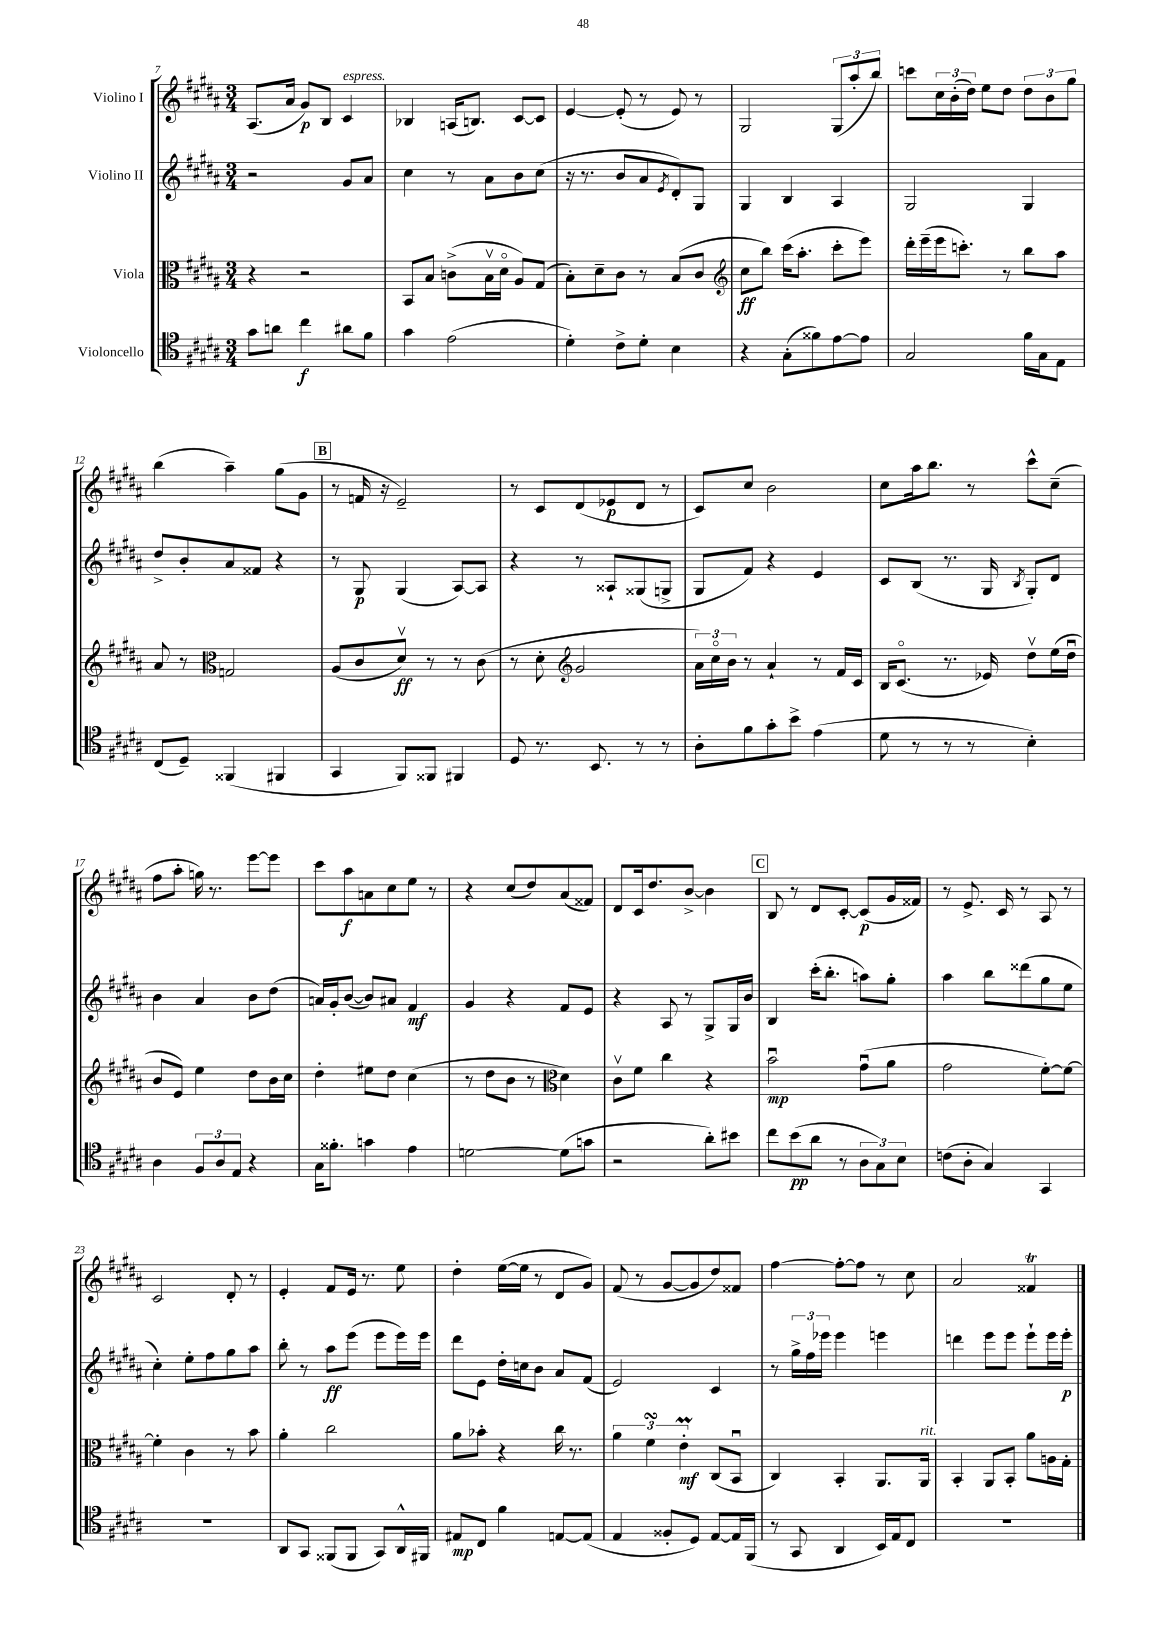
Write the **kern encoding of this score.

**kern	**kern	**kern	**kern
*staff4	*staff3	*staff2	*staff1
*clefC4	*clefC3	*clefG2	*clefG2
*k[f#c#g#d#a#]	*k[f#c#g#d#a#]	*k[f#c#g#d#a#]	*k[f#c#g#d#a#]
*M3/4	*M3/4	*M3/4	*M3/4
8g#	4r	2r	(8.A#
8a	.	.	.
.	.	.	16a#
4cc#	2r	.	8g#)
.	.	.	8B
8a#	.	8g#	4c#
8f#	.	8a#	.
=	=	=	=
4g#	8BB	4cc#	4B-
.	8B	.	.
(2e	(8c^	8r	(16A
.	.	.	8.B)
.	16Bv	8a#	.
.	16d#o	.	.
.	8A#)	8b	[8c#
.	(8G#	(8cc#	8c#]
=	=	=	=
4d#')	8B')	16r	[4e
.	.	8.r	.
.	8d#~	.	.
8c#^	8c#	8b	(8e']
8d#'	8r	8a#	8r
.	.	8qe	.
4B	(8B	8d#')	8e)
.	8c#	8G#	8r
=	=	=	=
*	*clefG2	*	*
4r	8cc#	4G#	2G#
.	8bb)	.	.
(8G#'	(16ccc#	4B	.
.	8.aa#'	.	.
8f##)	.	.	.
[8e	8ccc#'	4A#	(12G#
.	.	.	12aa#'
8e]	8eee)	.	.
.	.	.	12bb)
=	=	=	=
2G#	16ddd#'	2G#	8ccc
.	(16eee~	.	.
.	16eee	.	24cc#
.	.	.	(24b'
.	8.ccc')	.	.
.	.	.	24dd#)
.	.	.	8ee
.	8r	.	8dd#
16f#	8bb	4G#	12dd#
16G#	.	.	.
.	.	.	12b
8E	8aa#	.	.
.	.	.	12gg#
=	=	=	=
(8C#	8a#	8dd#^	(4bb
8D#~)	8r	8b'	.
*	*clefC3	*	*
(4FF##	2G	8a#	4aa#~)
.	.	8f##	.
4FF#	.	4r	(8gg#
.	.	.	8g#
=	=	=	=
4GG#	(8A#	8r	8r
.	8c#	8G#	16f
.	.	.	16r
8FF#)	8d#v)	(4G#	2e~)
8FF##	8r	.	.
4FF#	8r	[8A#)	.
.	(8c#	8A#]	.
=	=	=	=
8D#	8r	4r	8r
8.r	8d#'	.	8c#
*	*clefG2	*	*
.	2g#	8r	(8d#
8.BB	.	.	.
.	.	8A##`	8e-
8r	.	(8G##	8d#
8r	.	8G^	8r
=	=	=	=
8A#'	24a#)	8G#	8c#)
.	24cc#o	.	.
.	24b	.	.
8f#	8r	8f#)	8cc#
8g#'	4a#`	4r	2b
8b^	.	.	.
(4e	8r	4e	.
.	16f#	.	.
.	16c#	.	.
=	=	=	=
8d#	16B	8c#	8cc#
.	(8.c#o	.	.
8r	.	(8B	16aa#
.	.	.	8.bb
8r	8.r	8.r	.
8r	.	.	8r
.	16e-)	16G#	.
.	.	8qB	.
4B')	8dd#v	8G#')	8ccc#^^
.	(16ee	8d#	(8cc#~
.	16dd#u	.	.
=	=	=	=
4A#	8b	4b	8ff#
.	8e)	.	8aa#'
12F#	4ee	4a#	16gg)
.	.	.	8.r
12A#	.	.	.
12E	.	.	.
4r	8dd#	8b	[8eee
.	16b	(8dd#	8eee]
.	16cc#	.	.
=	=	=	=
16G#	4dd#'	16a)	8ccc#
8.f##'	.	16g#'	.
.	.	([8b	8aa#
4g	8ee#	8b])	8a
.	8dd#	8a#	8cc#
4e	(4cc#	4f#	8ee
.	.	.	8r
=	=	=	=
[2d	8r	4g#	4r
.	8dd#	.	.
.	8b	4r	(8cc#
.	8r	.	8dd#)
*	*clefC3	*	*
(8d]	4d#)	8f#	(8a#
8g	.	8e	8f##)
=	=	=	=
2r	8c#v	4r	8d#
.	8f#	.	16c#
.	.	.	8.dd#
.	4cc#	8A#	.
.	.	8r	[8b^
8a#')	4r	8G#^	4b]
8b#	.	16G#	.
.	.	16b	.
=	=	=	=
8cc#	2bu	4B	8B
(8b	.	.	8r
8a#	.	(16ccc#'	8d#
.	.	8.bb'	.
8r	.	.	[8c#'
12A#	(8g#u	8aa)	(8c#]
12G#)	.	.	.
.	8a#	8gg#'	16g#
12B	.	.	.
.	.	.	16f##)
=	=	=	=
(8c	2g#	4aa#	8r
8A#'	.	.	8.e^
4G#)	.	8bb	.
.	.	.	16c#
.	.	(8ddd##	8r
4GG#	[8f#')	8gg#	8A#
.	8f#_	8ee	8r
=	=	=	=
2.r	4f#']	4cc#')	2c#
.	4c#	8ee'	.
.	.	8ff#	.
.	8r	8gg#	8d#'
.	8b	8aa#	8r
=	=	=	=
8AA#	4a#'	8bb'	4e'
8GG#	.	8r	.
(8FF##	2cc#	8aa#	8f#
8FF##	.	(8eee	16e
.	.	.	8.r
8GG#)	.	8eee	.
16AA#^^	.	16eee)	8ee
16FF#	.	16eee	.
=	=	=	=
8E#	8a#	8ddd#	4dd#'
8C#	8b-'	8e	.
4f#	4r	16dd#'	([16ee
.	.	16cc	16ee]
.	.	8b	8r
[8E	16cc#	8a#	8d#
.	8.r	.	.
(8E]	.	(8f#	8g#)
=	=	=	=
4E	6a#	2e)	(8f#
.	.	.	8r
.	6f#	.	.
8F##'	.	.	[8g#
.	6e'	.	.
8D#)	.	.	8g#]
[8E	(8C#	4c#	8dd#)
16E]	8BBu	.	8f##
(16FF#	.	.	.
=	=	=	=
8r	4C#)	8r	[4ff#
8GG#	.	24gg#^	.
.	.	24ff#	.
.	.	24eee-	.
4AA#	4BB'	4eee-	8ff#'_
.	.	.	8ff#]
16BB)	8.AA#	4eee	8r
16E	.	.	.
8C#	.	.	8cc#
.	16AA#	.	.
=	=	=	=
2.r	4BB'	4ddd	2a#
.	8AA#	8eee	.
.	8BB'	8eee	.
.	8a#	8eee`	4f##
.	16A	16eee	.
.	16G#'	16eee'	.
==	==	==	==
*-	*-	*-	*-
